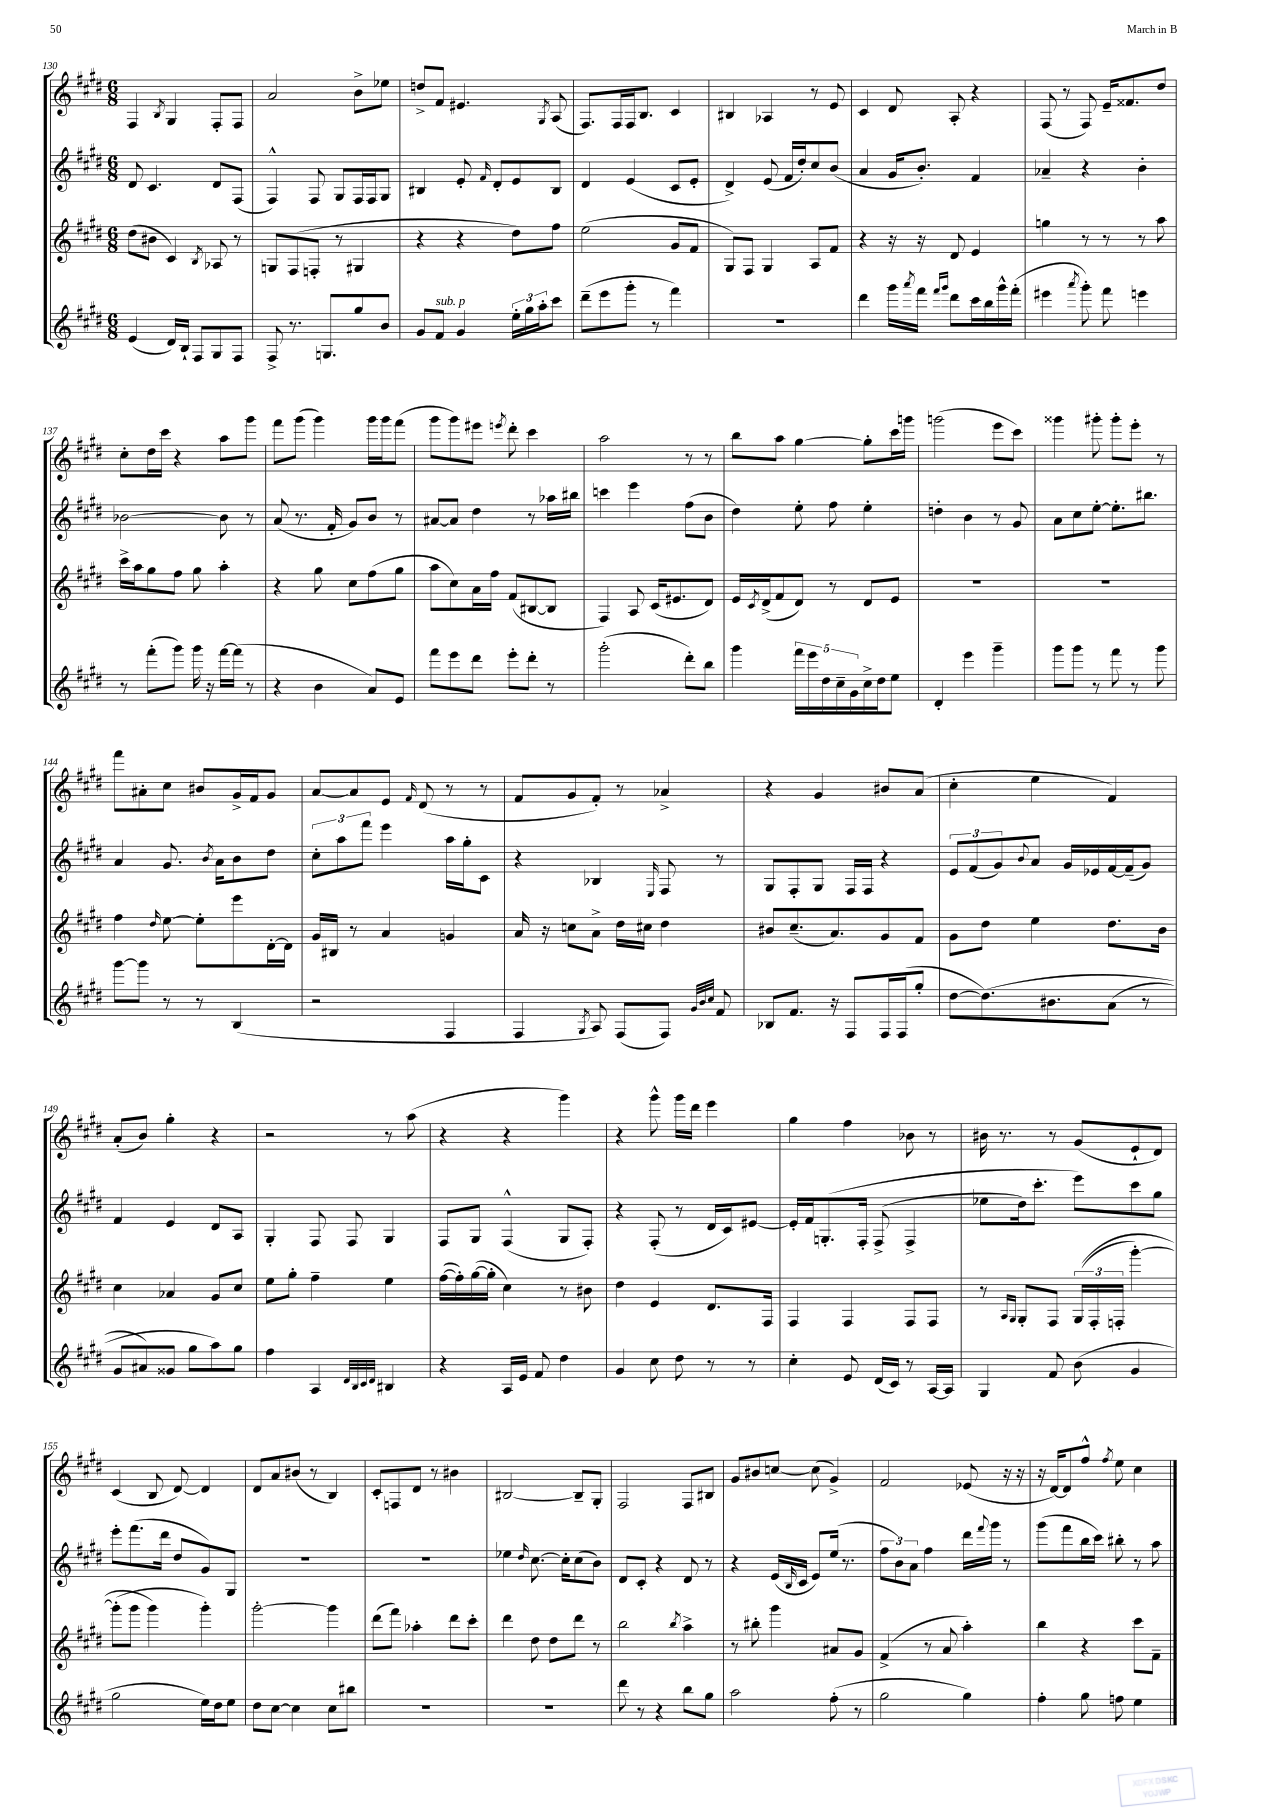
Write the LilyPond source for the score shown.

<<
\new StaffGroup <<
\new Staff = "s0" {
    \clef treble \key e \major \numericTimeSignature \time 6/8
    fis4 \acciaccatura { b8 } gis4 fis8-. fis8 |
    a'2 b'8-> ees''8 |
    d''8-> fis'8 eis'4. \acciaccatura { gis8 } a8( |
    fis8.) fis16 fis16 b8. cis'4 |
    bis4 aes4 r8 e'8 |
    cis'4 dis'8 a8-. r4 |
    fis8( r8 fis8) e'16-- fisis'8. dis''8 |
    cis''8-. dis''16 cis'''16 r4 a''8 gis'''8 |
    fis'''8 gis'''8( gis'''4) gis'''16 gis'''16 fis'''8( |
    gis'''8 gis'''8) eis'''8 \acciaccatura { e'''8 } dis'''8-. cis'''4 |
    a''2 r8 r8 |
    b''8 a''8 gis''4~ gis''8-. cis'''16 g'''16 |
    g'''2( e'''8 cis'''8) |
    gisis'''4 gis'''8-. gis'''8-. e'''8-. r8 |
    fis'''8 ais'8-. cis''8 bis'8 gis'16-> fis'16 gis'8 |
    a'8~ a'8 e'8 \grace { fis'16 } dis'8( r8 r8 |
    fis'8 gis'8 fis'8-.) r8 aes'4-> |
    r4 gis'4 bis'8 a'8( |
    cis''4-. e''4 fis'4) |
    a'8-.( b'8) gis''4-. r4 |
    r2 r8 a''8( |
    r4 r4 gis'''4) |
    r4 gis'''8-^ gis'''16 dis'''16 e'''4 |
    gis''4 fis''4 bes'8 r8 |
    bis'16 r8. r8 gis'8( e'8-! dis'8) |
    cis'4( b8 dis'8~) dis'4 |
    dis'8 a'8 bis'8( r8 b4) |
    cis'8-. f8 dis'8 r8 bis'4 |
    bis2~ bis8-- gis8-. |
    fis2 fis8 bis8 |
    gis'8 bis'8 c''8~ c''8( gis'4->) |
    fis'2 ees'8( r16 r16 |
    r16 dis'16~) dis'8 fis''8-^ \acciaccatura { fis''8 } e''8 cis''4 \bar "|." |
}
\new Staff = "s1" {
    \clef treble \key e \major \numericTimeSignature \time 6/8
    dis'8 cis'4. dis'8 fis8( |
    fis4-^) fis8 gis8 fis16 fis16 gis8 |
    bis4 e'8-. \grace { fis'16 } dis'8-. e'8 bis8 |
    dis'4 e'4( cis'8 e'8-. |
    dis'4->) e'8( fis'16 dis''16-.) cis''8 b'8( |
    a'4 gis'16 b'8.-.) fis'4 |
    aes'4-- r4 b'4-. |
    bes'2~ bes'8 r8 |
    a'8( r8. fis'16-. gis'8) b'8 r8 |
    ais'8~ ais'8 dis''4 r8 aes''16 bis''16 |
    c'''4 e'''4 fis''8( b'8 |
    dis''4) e''8-. fis''8 e''4-. |
    d''4-. b'4 r8 gis'8 |
    a'8 cis''8 e''8~-. e''8.-. bis''8. |
    a'4 gis'8. \acciaccatura { b'8 } a'16 b'8 dis''8 |
    \tuplet 3/2 { cis''8-. a''8 fis'''8 } e'''4 a''16 gis''16-. cis'8 |
    r4 bes4 \grace { e16 } fis8 r8 |
    gis8 fis8-. gis8 fis16 fis16 r4 |
    \tuplet 3/2 { e'8 fis'8( gis'8) } \appoggiatura { b'8 } a'8 gis'16 ees'16 fis'16~ fis'16--( gis'8) |
    fis'4 e'4 dis'8 a8 |
    gis4-. fis8 fis8 gis4 |
    fis8 gis8 fis4-^( gis8 fis8-.) |
    r4 fis8-.( r8 dis'16 cis'16) eis'8~ |
    eis'16-. fis'16 g8.-.\( fis16-. fis8->( fis4-> |
    ees''8 dis''16) cis'''8.-. e'''8\) cis'''8 gis''8 |
    e'''8-. fis'''8.( dis'''16 dis''8 gis'8) gis8 |
    R2. |
    R2. |
    ees''4 \grace { dis''16 } cis''8.~ cis''16-. cis''8( b'8) |
    dis'8 cis'8-. r4 dis'8 r8 |
    r4 e'16( \grace { b16 } cis'16 e'8) e''16( r8. |
    \tuplet 3/2 { fis''8 b'8) a'8 } fis''4 dis'''16 \appoggiatura { fis'''8 } gis'''16 r8 |
    gis'''8( fis'''8 b''16 cis'''16) bis''8-. r8 a''8 \bar "|." |
}
\new Staff = "s2" {
    \clef treble \key e \major \numericTimeSignature \time 6/8
    dis''8( bis'8 cis'4) \acciaccatura { b8 } aes8 r8 |
    g8 fis8( f8-. r8 gis4 |
    r4 r4 dis''8) fis''8 |
    e''2( gis'8 fis'8 |
    gis8) fis8 gis4 a8 fis'8 |
    r4 r16 r16 dis'8 e'4 |
    g''4 r8 r8 r8 a''8 |
    cis'''16-> a''16 gis''8 fis''8 gis''8 a''4-. |
    r4 gis''8 cis''8 fis''8( gis''8 |
    a''8 cis''8) a'16 fis''16 fis'8( bis8~ bis8 |
    fis4) a8 cis'16( eis'8. dis'8) |
    e'16 \acciaccatura { cis'8 } dis'16->( fis'8 dis'8) r8 dis'8 e'8 |
    R2. |
    R2. |
    fis''4 \grace { dis''16 } e''8~ e''8-. e'''8 dis'16~-. dis'16 |
    gis'16 bis16 r8 a'4 g'4 |
    a'16 r16 c''8 a'8-> dis''16 cis''16 dis''4 |
    bis'8 cis''8.--( a'8.) gis'8 fis'8 |
    gis'8 dis''8 e''4 dis''8. b'16 |
    cis''4 aes'4 gis'8 cis''8 |
    e''8 gis''8-. fis''4-- e''4 |
    fis''16~( fis''16-.) gis''16~( gis''16-. cis''4) r8 bis'8 |
    dis''4 e'4 dis'8. fis16 |
    fis4 fis4 fis8 fis8 |
    r8 \grace { a16 gis16 } gis8-. fis8 \tuplet 3/2 { gis16(\( fis16-. f16-. } gis'''4~-.) |
    gis'''8-.( gis'''8 gis'''4\) gis'''4-.) |
    gis'''2~-. gis'''4 |
    dis'''8( fis'''8) aes''4-. dis'''8 cis'''8-. |
    dis'''4 dis''8 dis''8 dis'''8 r8 |
    b''2 \acciaccatura { b''8 } a''4-> |
    r8 bis''8-. gis'''4 ais'8 gis'8 |
    fis'4->( r8 a'8 a''4-.) |
    b''4 r4 cis'''8 fis'8-- \bar "|." |
}
\new Staff = "s3" {
    \clef treble \key e \major \numericTimeSignature \time 6/8
    e'4( dis'16) b16-! fis8 gis8 fis8 |
    fis8-> r8. g8. gis''8 b'8 |
    gis'8 fis'8^\markup { \italic "sub. p" } gis'4 \tuplet 3/2 { e''16-. gis''16 a''16-. } cis'''8 |
    dis'''8--( e'''8 gis'''8-. r8 fis'''4) |
    R2. |
    dis'''4 gis'''16 \acciaccatura { a'''8 } fis'''16 \grace { fis'''16 gis'''16 } dis'''8 cis'''16 b''16 gis'''16-^ fis'''16-.( |
    eis'''4 \acciaccatura { a'''8 } gis'''8-.) fis'''8 e'''4 |
    r8 fis'''8-.( gis'''8) gis'''16 r16 fis'''16~ fis'''16( r8 |
    r4 b'4 a'8) e'8 |
    fis'''8 e'''8 dis'''8 e'''8-. dis'''8-. r8 |
    gis'''2-.( dis'''8-.) b''8 |
    gis'''4 \tuplet 5/4 { fis'''16 e'''16 dis''16 cis''16-- gis'16 } cis''16-> dis''16 e''8 |
    dis'4-. e'''4 gis'''4-- |
    gis'''8 gis'''8 r8 fis'''8 r8 gis'''8 |
    gis'''8~ gis'''8 r8 r8 b4( |
    r2 fis4 |
    fis4 \acciaccatura { gis8 } a8) fis8( fis8) \grace { gis'32 b'32 cis''32 } fis'8 |
    bes8 fis'8. r16 fis8 fis16 fis16( gis''8-. |
    dis''8~ dis''8.)\( bis'8. a'8( r8 |
    gis'8 ais'8) gisis'8 gis''8 a''8\) gis''8 |
    fis''4 a4 \grace { dis'32 b32 cis'32 dis'32 } bis4 |
    r4 a16 e'16 fis'8 dis''4 |
    gis'4 cis''8 dis''8 r8 r8 |
    cis''4-. e'8 dis'16( cis'16) r8 a16~ a16 |
    gis4 fis'8 b'8( gis'4 |
    gis''2 e''16) dis''16 e''8 |
    dis''8 cis''8~ cis''4 cis''8 bis''8 |
    R2. |
    R2. |
    dis'''8 r8 r4 b''8 gis''8 |
    a''2 fis''8-.( r8 |
    gis''2 gis''4) |
    fis''4-. gis''8 f''8 e''4 \bar "|." |
}
>>
>>
\layout { \context { \Score currentBarNumber = #130 } }
